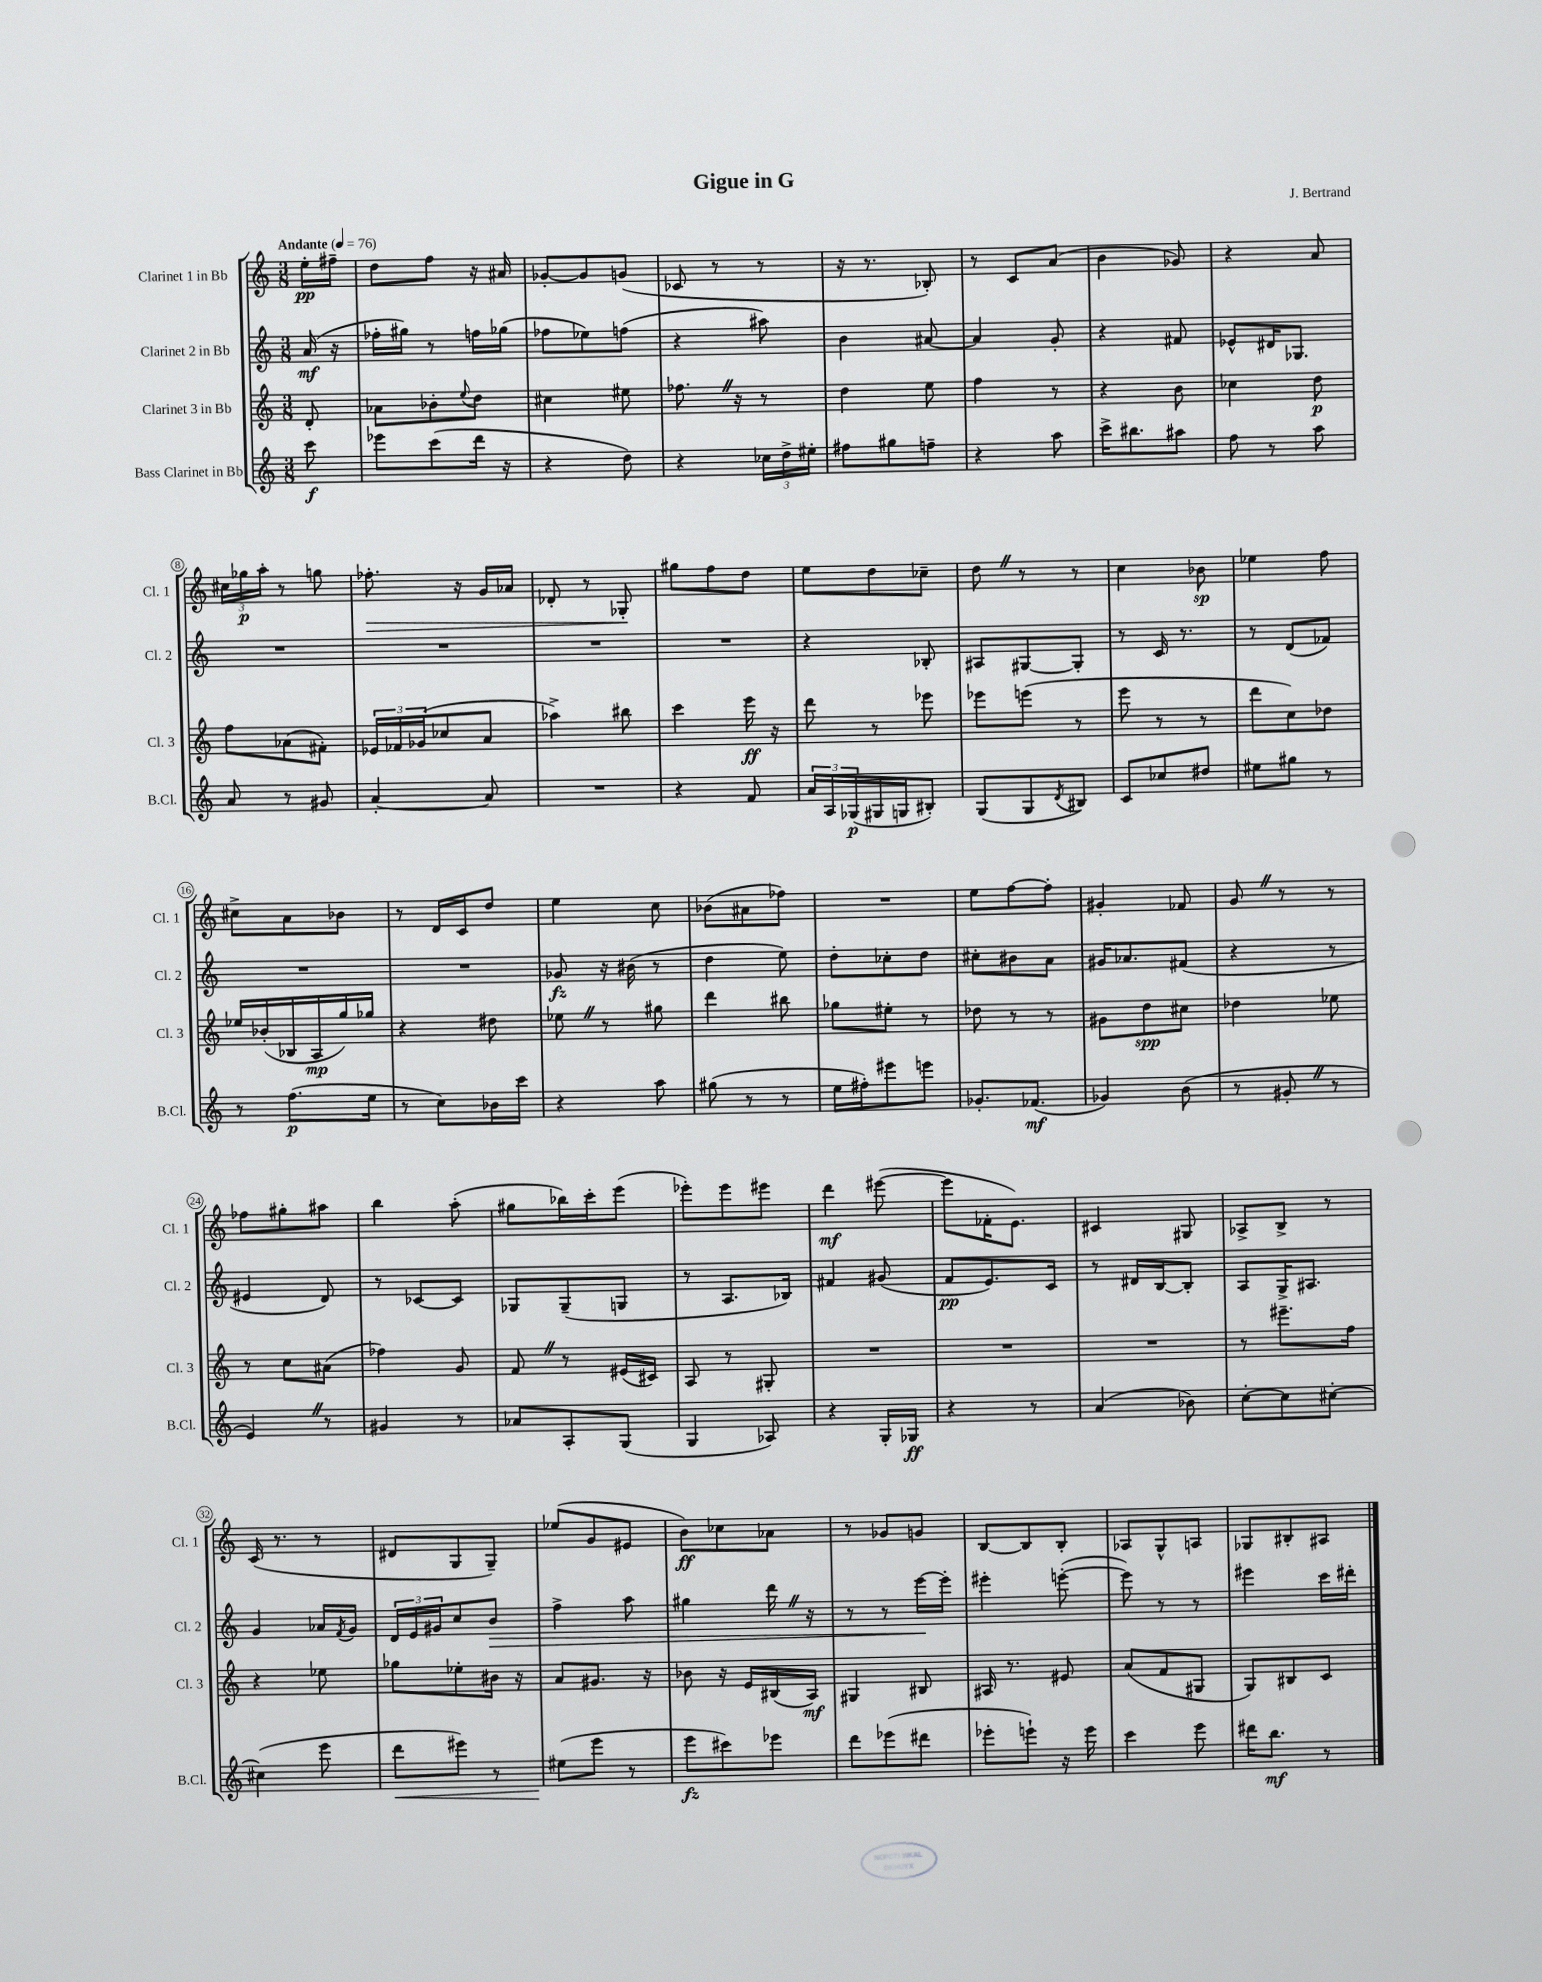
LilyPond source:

\header { title = "Gigue in G" composer = "J. Bertrand" }
<<
\new StaffGroup <<
\new Staff = "s0" \with { instrumentName = "Clarinet 1 in Bb" shortInstrumentName = "Cl. 1" } {
    \clef treble \key c \major \numericTimeSignature \time 3/8 \partial 8 \tempo "Andante" 4 = 76
    e''16-.\pp fis''16-- |
    d''8 f''8 r16 ais'16 |
    ges'8~-. ges'8 g'8( |
    ces'8 r8 r8 |
    r16 r8. bes8-.) |
    r8 c'8 a'8( |
    b'4 ges'8) |
    r4 a'8 |
    \tuplet 3/2 { cis''16 ges''16\p a''16-. } r8 g''8 |
    fes''8.-.\> r16 g'16 aes'16 |
    des'8-. r8 ges8-.\! |
    gis''8 f''8 d''8 |
    e''8 d''8 ces''8-- |
    d''8 \once \override BreathingSign.text = \markup { \musicglyph "scripts.caesura.straight" } \breathe r8 r8 |
    c''4 bes'8\sp |
    ees''4 f''8 |
    cis''8-> a'8 bes'8 |
    r8 d'16 c'16 d''8 |
    e''4 c''8 |
    bes'8( ais'8 fes''8) |
    R4. |
    e''8 f''8~ f''8-. |
    gis'4-. fes'8 |
    g'8 \once \override BreathingSign.text = \markup { \musicglyph "scripts.caesura.straight" } \breathe r8 r8 |
    fes''8 gis''8-. ais''8 |
    b''4 a''8-.( |
    gis''8 bes''16) c'''16-. e'''8( |
    ees'''8-.) ees'''8 eis'''8 |
    d'''4\mf eis'''8~( |
    eis'''8 fes'16-. e'8.) |
    cis'4 gis8 |
    aes8-> b8-> r8 |
    c'16( r8. r8 |
    dis'8 g8 g8--) |
    ees''8( g'8 eis'8 |
    b'8\ff) ces''8 aes'8 |
    r8 ges'8 g'8 |
    b8~ b8 b8-. |
    aes8 g8-^ a8 |
    ges8 bis8-. ais8 \bar "|." |
}
\new Staff = "s1" \with { instrumentName = "Clarinet 2 in Bb" shortInstrumentName = "Cl. 2" } {
    \clef treble \key c \major \numericTimeSignature \time 3/8 \partial 8
    a'16\mf( r16 |
    fes''16-. gis''16) r8 f''16 ges''16( |
    fes''8 ees''8) f''8( |
    r4 ais''8) |
    b'4 ais'8~ |
    ais'4 g'8-. |
    r4 fis'8 |
    ees'8-^ dis'16 ges8. |
    R4. |
    R4. |
    R4. |
    R4. |
    r4 bes8-. |
    ais8 gis8~ gis8-. |
    r8 c'16 r8. |
    r8 d'8( fes'8) |
    R4. |
    R4. |
    ges'8\fz r16 bis'16( r8 |
    d''4 e''8) |
    d''8-. ces''8-. d''8 |
    cis''8-. bis'8 a'8 |
    gis'16 aes'8. fis'8( |
    r4 r8 |
    eis'4 d'8) |
    r8 ces'8~ ces'8 |
    ges8 ges8--( g8 |
    r8 a8. bes16) |
    fis'4 gis'8( |
    f'8\pp e'8.) c'16 |
    r8 dis'16 b16~ b8-. |
    a8 g16-> ais8. |
    g'4 aes'16 \acciaccatura { f'8 } g'16 |
    \tuplet 3/2 { d'16 e'16 gis'16 } c''8 b'8\> |
    f''4-> a''8 |
    gis''4 d'''16 \once \override BreathingSign.text = \markup { \musicglyph "scripts.caesura.straight" } \breathe r16 |
    r8 r8 e'''16~\! e'''16-. |
    eis'''4-. e'''8~-.( |
    e'''8) r8 r8 |
    eis'''4 c'''16 dis'''16-. \bar "|." |
}
\new Staff = "s2" \with { instrumentName = "Clarinet 3 in Bb" shortInstrumentName = "Cl. 3" } {
    \clef treble \key c \major \numericTimeSignature \time 3/8 \partial 8
    d'8-. |
    aes'8 bes'8-. \appoggiatura { e''8 } d''8 |
    cis''4 eis''8 |
    fes''8. \once \override BreathingSign.text = \markup { \musicglyph "scripts.caesura.straight" } \breathe r16 r8 |
    d''4 e''8 |
    f''4 r8 |
    r4 b'8 |
    ces''4 d''8\p |
    f''8 aes'8( fis'8-.) |
    \tuplet 3/2 { ees'16 fes'16 ges'16( } ces''8 a'8 |
    aes''4->) bis''8 |
    c'''4 e'''16\ff r16 |
    d'''8 r8 ees'''8 |
    ees'''8 e'''8( r8 |
    e'''8 r8 r8 |
    d'''8 c''8) des''8 |
    ees''16 bes'16-.( bes16 a16\mp g''16) ges''16 |
    r4 dis''8 |
    ees''8 \once \override BreathingSign.text = \markup { \musicglyph "scripts.caesura.straight" } \breathe r8 gis''8 |
    d'''4 bis''8 |
    ges''8 eis''8-. r8 |
    des''8 r8 r8 |
    gis'8 d''8\spp cis''8 |
    des''4 ees''8 |
    r8 c''8 ais'8( |
    fes''4) g'8 |
    f'8 \once \override BreathingSign.text = \markup { \musicglyph "scripts.caesura.straight" } \breathe r8 eis'16( cis'16) |
    a8 r8 gis8-. |
    R4. |
    R4. |
    R4. |
    r8 eis'''8.-- f''16 |
    r4 ees''8 |
    ges''8 ees''8-. bis'16 r16 |
    a'8 gis'8. r16 |
    bes'8 r16 e'16 bis16( a16\mf) |
    gis4 bis8 |
    ais16 r8. eis'8 |
    a'8( f'8 gis8 |
    g8) bis8 c'8 \bar "|." |
}
\new Staff = "s3" \with { instrumentName = "Bass Clarinet in Bb" shortInstrumentName = "B.Cl." } {
    \clef treble \key c \major \numericTimeSignature \time 3/8 \partial 8
    c'''8\f |
    ees'''8 c'''8( d'''16 r16 |
    r4 d''8) |
    r4 \tuplet 3/2 { ces''16 d''16-> eis''16-. } |
    fis''8 gis''8 f''8-- |
    r4 a''8 |
    c'''16-> bis''8. ais''8 |
    f''8 r8 a''8 |
    a'8 r8 gis'8 |
    a'4~-. a'8 |
    R4. |
    r4 f'8 |
    \tuplet 3/2 { a'16 a16 ges16\p( } gis16 g16 bis8-.) |
    g8( g8 \acciaccatura { d'8 } bis8) |
    c'8 ces''8 dis''8 |
    eis''8 gis''8 r8 |
    r8 f''8.\p( e''16 |
    r8 c''8) bes'16 c'''16 |
    r4 a''8 |
    gis''8( r8 r8 |
    e''16 fis''16-.) eis'''8 e'''8 |
    ges'8.-. fes'8.\mf( |
    ges'4) b'8( |
    r8 gis'8-. \once \override BreathingSign.text = \markup { \musicglyph "scripts.caesura.straight" } \breathe r8 |
    e'4) \once \override BreathingSign.text = \markup { \musicglyph "scripts.caesura.straight" } \breathe r8 |
    gis'4 r8 |
    aes'8 a8-. g8( |
    g4 aes8) |
    r4 g16-. ges16\ff |
    r4 r8 |
    a'4( bes'8) |
    c''8~-. c''8 cis''8~-. |
    cis''4( e'''8 |
    d'''8\< eis'''8) r8 |
    eis''8\!( e'''8 r8 |
    e'''8\fz cis'''8) ees'''8 |
    d'''8 ees'''8( dis'''8 |
    ees'''8-. e'''8-!) r16 e'''16 |
    c'''4 e'''8 |
    dis'''16 b''8.\mf r8 \bar "|." |
}
>>
>>
\layout { \context { \Score \override BarNumber.stencil = #(make-stencil-circler 0.1 0.3 ly:text-interface::print) } }
